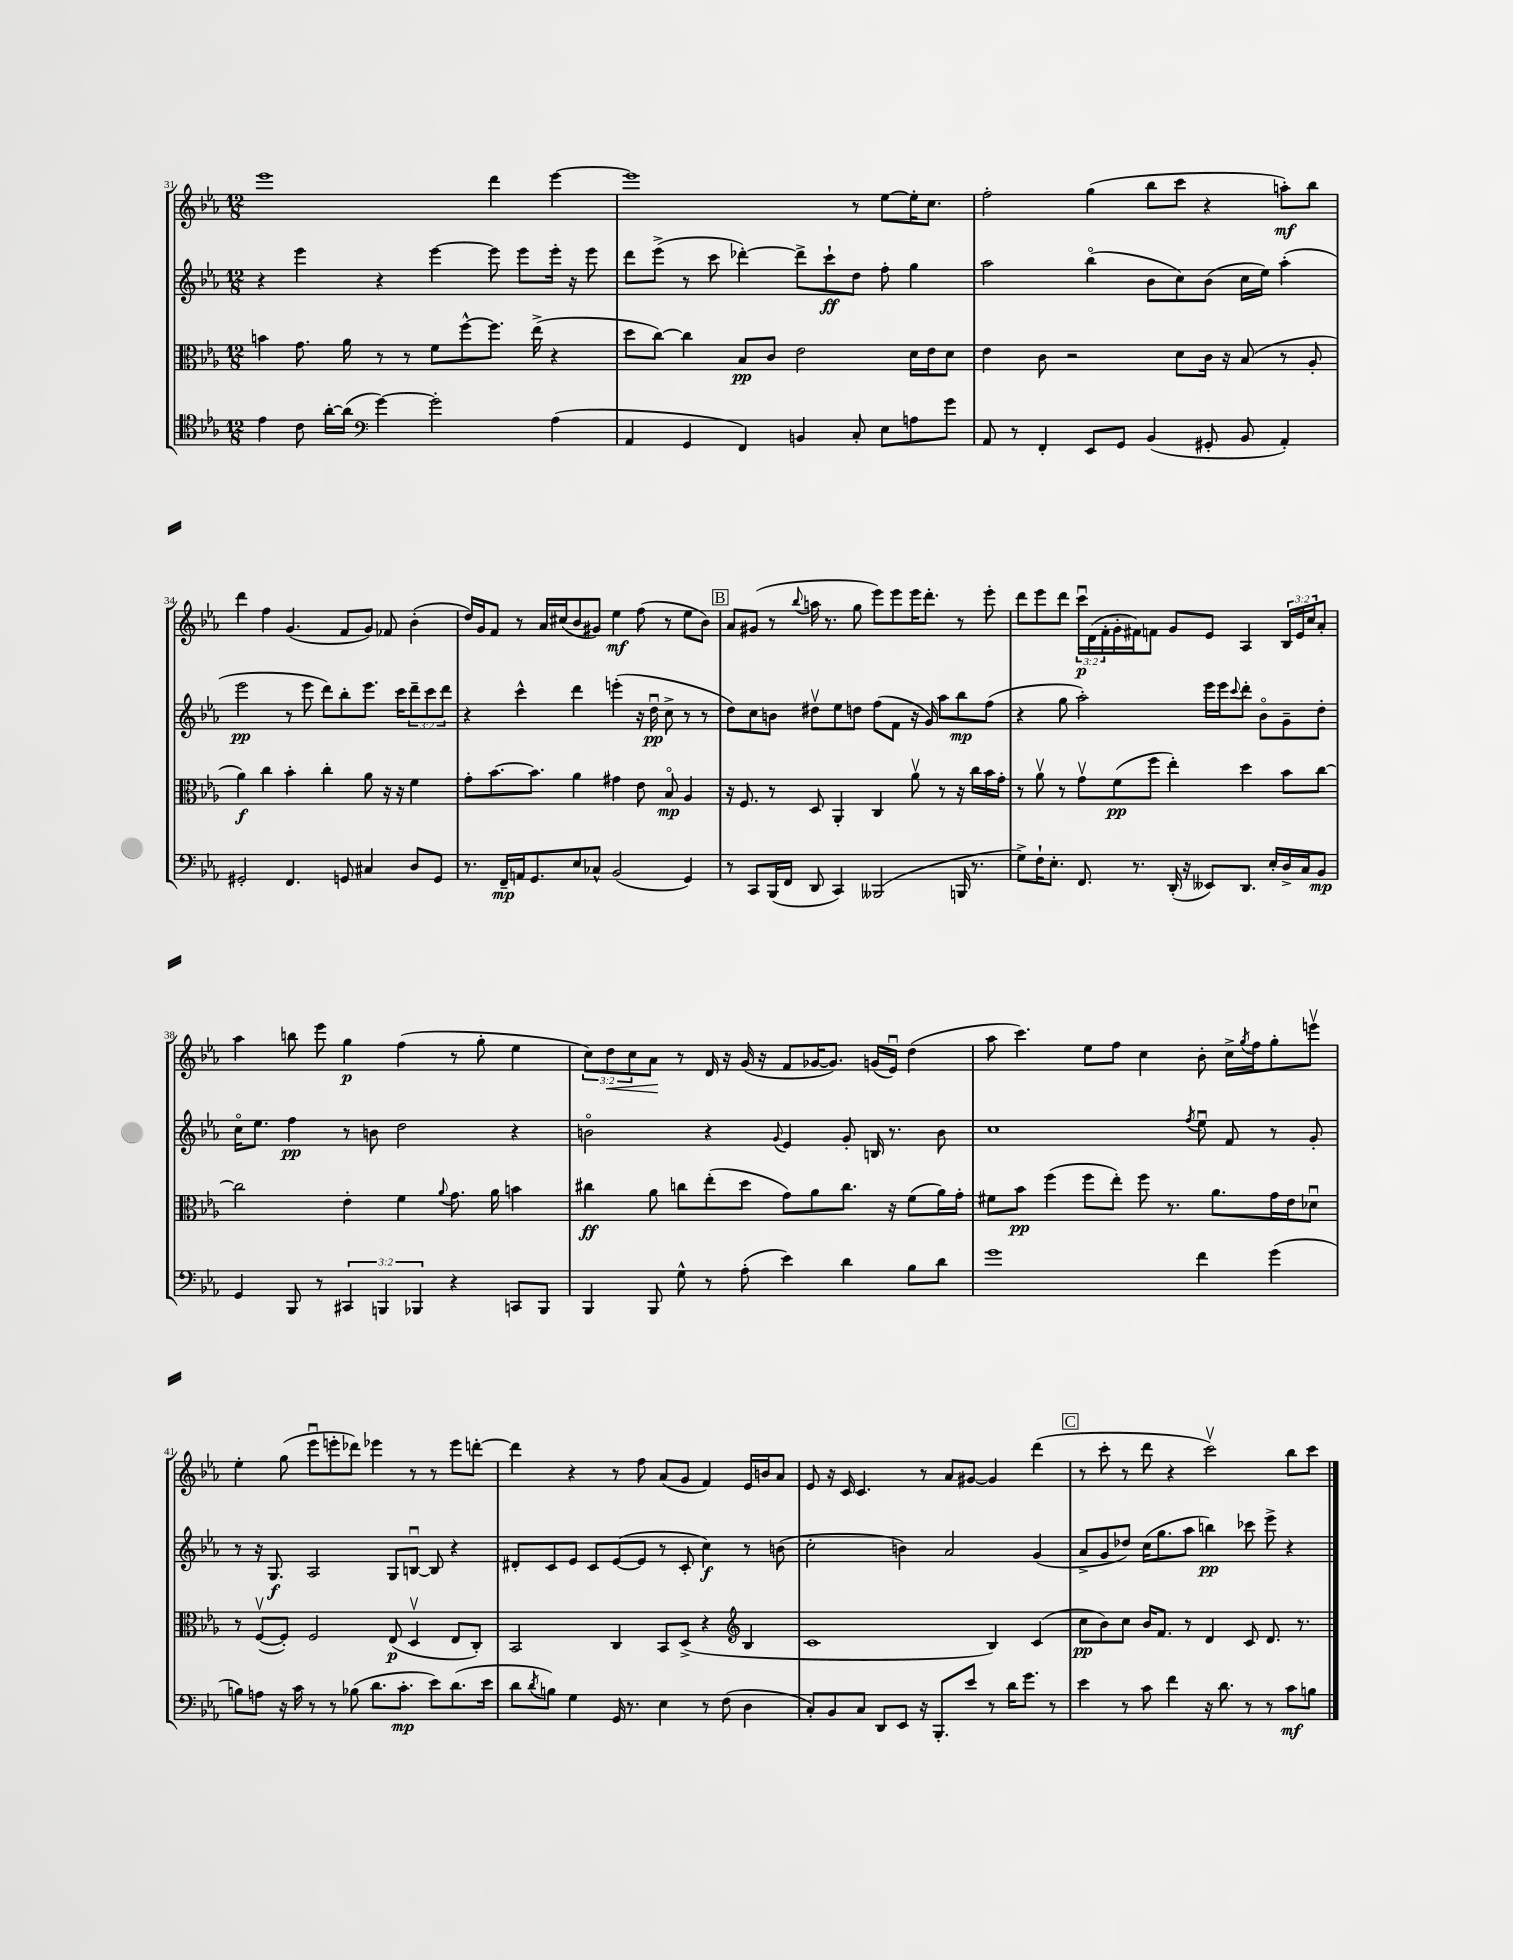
<<
\new StaffGroup <<
\new Staff = "s0" {
    \clef treble \key ees \major \numericTimeSignature \time 12/8 \override Staff.TupletNumber.text = #tuplet-number::calc-fraction-text
    ees'''1 d'''4 ees'''4~ |
    ees'''1 r8 ees''8~ ees''16-. c''8. |
    f''2-. g''4( bes''8 c'''8 r4 a''8-.\mf) bes''8 |
    d'''4 f''4 g'4.( f'8 g'8) fes'8 bes'4-.( |
    d''16) g'16 f'8 r8 aes'16 cis''16( bes'8 gis'8) ees''4\mf f''8( r8 ees''8 bes'8) |
    \mark \markup { \box "B" } aes'8 gis'8( r8 \appoggiatura { bes''8 } a''16 r8. g''8 ees'''8) ees'''8 ees'''16 d'''8.-. r8 ees'''8-. |
    d'''8 ees'''8 d'''8 \tuplet 3/2 { c'''16\downbow\p d'16( f'16-. } g'16-. fis'16) f'8 g'8 ees'8 aes4 \tuplet 3/2 { bes16 ees'16 c''16 } aes'8-. |
    aes''4 b''8 ees'''8 g''4\p f''4( r8 g''8-. ees''4 |
    \tuplet 3/2 { c''8) d''8\< c''8 } aes'8\! r8 d'16 r16 g'16( r16 f'8 ges'16~ ges'8.) g'16( ees'16\downbow) d''4( |
    aes''8 c'''4.) ees''8 f''8 c''4 bes'8-. c''16-> \acciaccatura { g''8 } f''16 g''8-. e'''8\upbow |
    ees''4-. g''8( ees'''8\downbow e'''8-. des'''8) ees'''4 r8 r8 ees'''8 d'''8~-. |
    d'''4 r4 r8 f''8 aes'8( g'8 f'4) ees'16 b'16 aes'8 |
    ees'8 r16 c'16 c'4. r8 aes'8 gis'8~ gis'4 d'''4( |
    \mark \markup { \box "C" } r8 c'''8-. r8 d'''8 r4 c'''2\upbow) bes''8 c'''8 \bar "|." |
}
\new Staff = "s1" {
    \clef treble \key ees \major \numericTimeSignature \time 12/8 \override Staff.TupletNumber.text = #tuplet-number::calc-fraction-text
    r4 ees'''4 r4 ees'''4~ ees'''8 ees'''8 ees'''16-. r16 ees'''8 |
    d'''8 ees'''8->( r8 c'''8 des'''4~-.) des'''8-> c'''8-!\ff d''8 f''8-. g''4 |
    aes''2 bes''4\flageolet( bes'8 c''8) bes'8( c''16 ees''16) aes''4-.( |
    ees'''2\pp r8 ees'''8 d'''8) bes''8-. ees'''8. c'''16 \tuplet 3/2 { d'''8-- c'''8 d'''8 } |
    r4 c'''4-^ d'''4 e'''4-.( r16 d''16\downbow\pp c''8-> r8 r8 |
    \mark \markup { \box "B" } d''8) c''8 b'8 dis''8\upbow ees''8 d''8 f''8( f'8 r16 g'16) aes''8 bes''8\mp f''8( |
    r4 g''8 aes''2-.) ees'''16 ees'''16 \appoggiatura { c'''8 } d'''8-. bes'8\flageolet g'8-- d''8-. |
    c''16\flageolet ees''8. f''4\pp r8 b'8 d''2 r4 |
    b'2\flageolet r4 \appoggiatura { g'8 } ees'4 g'8-. b16 r8. b'8 |
    c''1 \acciaccatura { f''8 } ees''8\downbow f'8 r8 g'8-. |
    r8 r16 g8.\f aes2 g8 b8~\downbow b8 r4 |
    dis'8-. c'8 ees'8 c'8 ees'8~( ees'8 r8 c'8-. c''4\f) r8 b'8( |
    c''2-. b'4) aes'2 g'4( |
    \mark \markup { \box "C" } aes'8-> g'8 des''8) c''16( g''8. aes''8 b''4\pp) ces'''8 ees'''8-> r4 \bar "|." |
}
\new Staff = "s2" {
    \clef alto \key ees \major \numericTimeSignature \time 12/8
    b'4 g'8. aes'16 r8 r8 f'8 f''8~-^ f''8. ees''16->( r4 |
    d''8 c''8~) c''4 bes8\pp c'8 ees'2 d'16 ees'16 d'8 |
    ees'4 c'8 r2 d'8 c'16 r16 bes8( r8 aes8-. |
    aes'4\f) c''4 bes'4-. c''4-. aes'8 r16 r16 f'4 |
    g'8-. bes'8.~ bes'8. aes'4 gis'4 ees'8 bes8\flageolet\mp aes4 |
    \mark \markup { \box "B" } r16 f8. r8 d8 aes,4-. c4 aes'8\upbow r8 r16 c''16 bes'16 g'16-. |
    r8 aes'8\upbow r8 g'8\upbow f'8\pp( f''8 ees''4-.) d''4 bes'8 c''8~ |
    c''2 ees'4-. f'4 \appoggiatura { aes'8 } g'8. aes'16 b'4 |
    cis''4\ff aes'8 c''8 ees''8-.( d''8 g'8) aes'8 c''8. r16 f'8( aes'16) g'16-. |
    fis'8 bes'8\pp f''4( f''8 ees''8-.) f''8 r8. aes'8. g'16 ees'16 des'8\downbow |
    r8 f8~\upbow( f8-.) f2 ees8\p( d4\upbow ees8 c8-.) |
    bes,2 c4 bes,8 d8->( r4 \clef treble bes4 |
    c'1 bes4) c'4( |
    \mark \markup { \box "C" } c''8\pp bes'8) c''8 bes'16 f'8. r8 d'4 c'8 d'8. r8. \bar "|." |
}
\new Staff = "s3" {
    \clef tenor \key ees \major \numericTimeSignature \time 12/8 \override Staff.TupletNumber.text = #tuplet-number::calc-fraction-text
    ees'4 c'8 aes'16~-. aes'16( \clef bass g'4~) g'2-. aes4( |
    aes,4 g,4 f,4) b,4 c8-. ees8 a8 g'8 |
    aes,8 r8 f,4-. ees,8 g,8 bes,4( gis,8-. bes,8 aes,4-.) |
    gis,2-. f,4. g,8 cis4 d8 g,8 |
    r8. f,16--\mp a,16 g,8. ees8 ces8-^ bes,2( g,4) |
    \mark \markup { \box "B" } r8 c,8 bes,,16( f,16 d,8 c,4) beses,,2( b,,16 r8. |
    g8->) f16-! ees8.-. f,8. r8. d,16-.( r16 eeses,8) d,8. ees16-. d16-> c16 bes,8\mp |
    g,4 bes,,8 r8 \tuplet 3/2 { cis,4 b,,4 bes,,4 } r4 c,8 bes,,8 |
    bes,,4 bes,,8 g8-^ r8 aes8-.( ees'4) d'4 bes8 d'8 |
    g'1 f'4 g'4( |
    b8) a8 r16 c'16 r8 r8 bes8( d'8. c'8.-.\mp ees'8) d'8.( ees'16 |
    d'8 \acciaccatura { d'8 } b8) g4 g,16 r8. ees4 r8 f8( d4 |
    c8-.) bes,8 c8 d,8 ees,8 r16 bes,,8.-. ees'8 r8 d'16 g'8. r8 |
    \mark \markup { \box "C" } ees'4 r8 c'8 f'4 r16 d'8. r8 r8 c'8\mf b8 \bar "|." |
}
>>
>>
\layout { \context { \Score currentBarNumber = #31 } }
